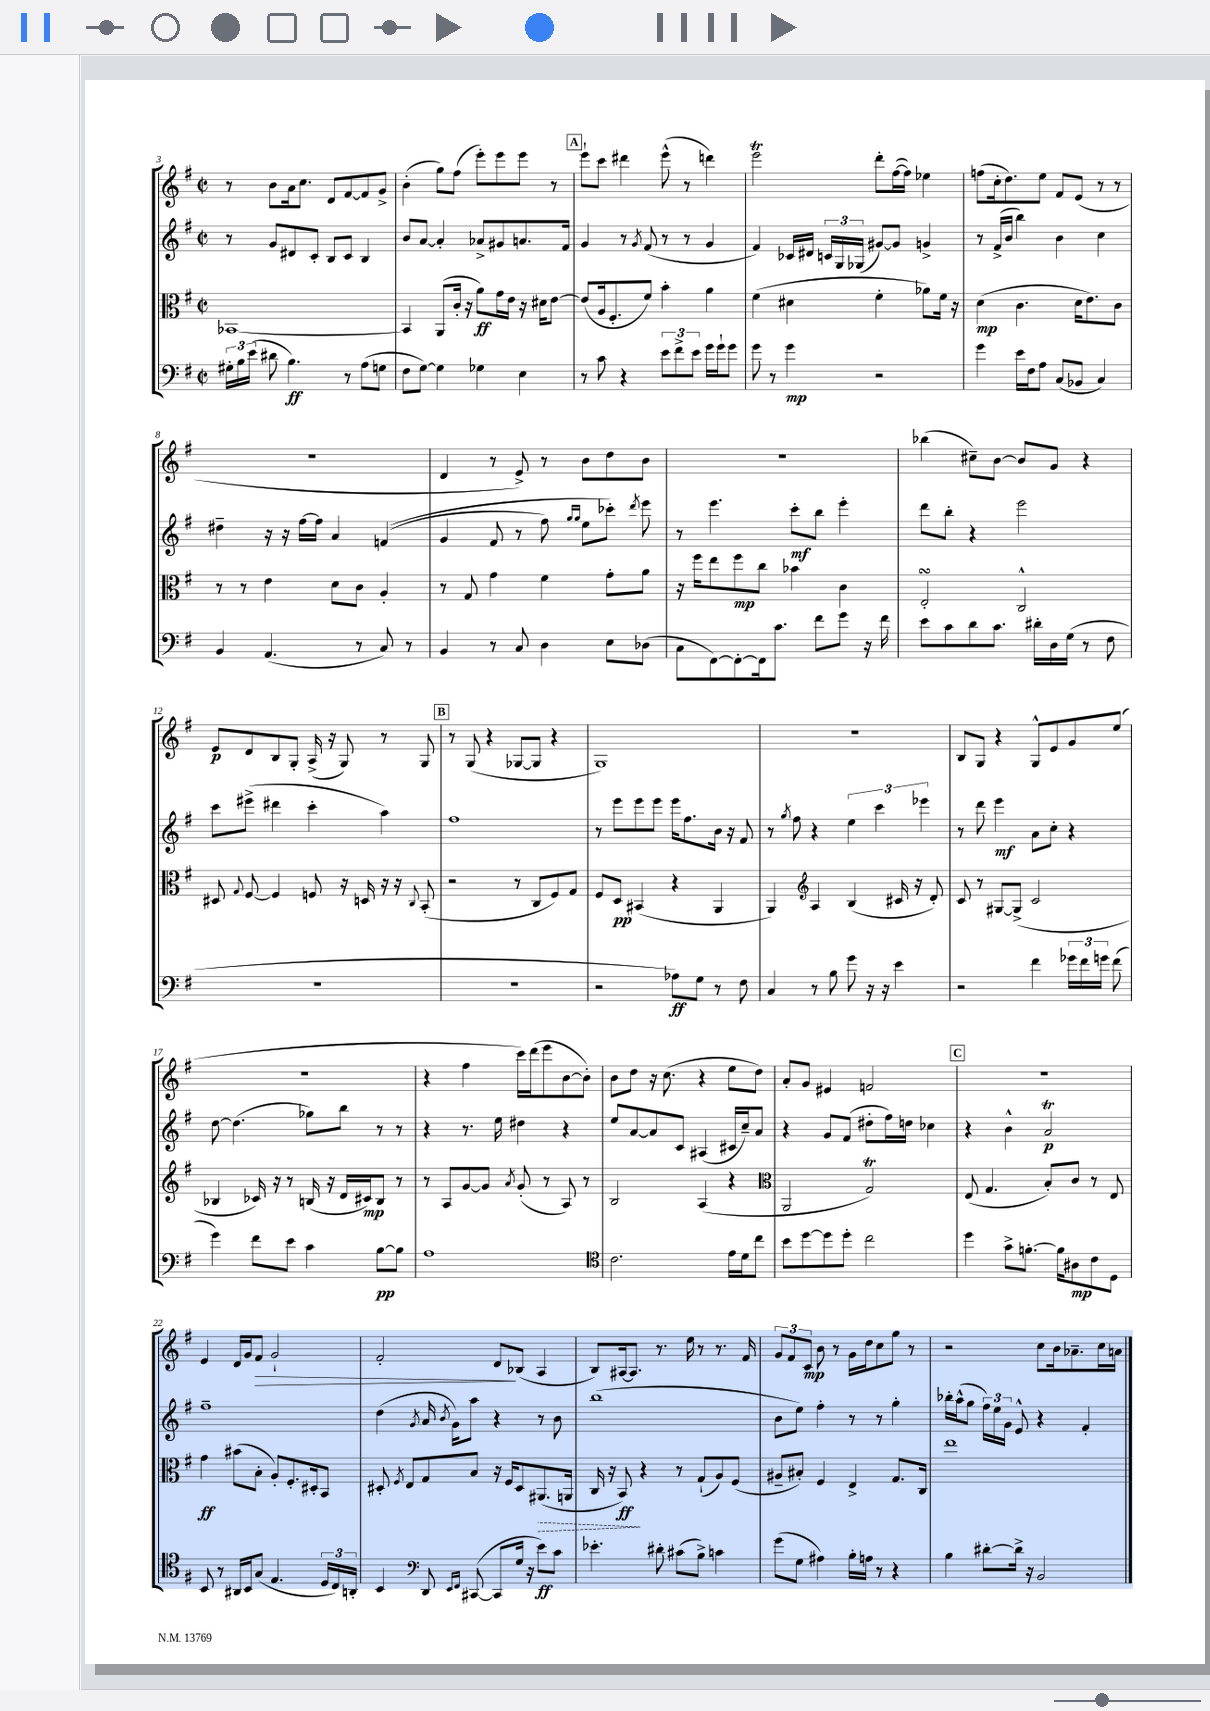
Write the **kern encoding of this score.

**kern	**dynam	**kern	**dynam	**kern	**dynam	**kern	**dynam
*part4	*part4	*part3	*part3	*part2	*part2	*part1	*part1
*staff4	*staff4	*staff3	*staff3	*staff2	*staff2	*staff1	*staff1
*clefF4	*	*clefC3	*	*clefG2	*	*clefG2	*
*k[f#]	*	*k[f#]	*	*k[f#]	*	*k[f#]	*
*M2/2	*	*M2/2	*	*M2/2	*	*M2/2	*
*met(c|)	*	*met(c|)	*	*met(c|)	*	*met(c|)	*
=3	=3	=3	=3	=3	=3	=3	=3
24G#X'\LL	.	[1BB-X	.	8r	.	8r	.
24B\	.	.	.	.	.	.	.
(24e\JJ	.	.	.	.	.	.	.
8d#X\	.	.	.	8g/L	.	8b\L	.
4.B\)	ff	.	.	8d#X/	.	16a\k	.
.	.	.	.	.	.	8.cc\J	.
.	.	.	.	8c'/J	.	.	.
.	.	.	.	8B/L	.	8d/L	.
8r	.	.	.	8c/J	.	[8f#/	.
(8A\L	.	.	.	4B/	.	8f#/]	.
8Gn\J	.	.	.	.	.	8g^/J	.
=4	=4	=4	=4	=4	=4	=4	=4
8F#\L	.	4BB-/]	.	8b/L	.	(4b'\	.
[8G\J)	.	.	.	[8a/J	.	.	.
4G\]	.	(8AA/L	.	4a'/]	.	8gg\L)	.
.	.	16c'/Jk	.	.	.	(8ff#\J	.
.	.	16r	.	.	.	.	.
4G-X\	.	8a\L)	ff	8a-X^/L	.	8eee'\L)	.
.	.	16g\L	.	8g#X/	.	8eee\	.
.	.	16e\JJ	.	.	.	.	.
4E\	.	16r	.	8.an/	.	8eee\J	.
.	.	16d#X\KL	.	.	.	.	.
.	.	[8e\J	.	.	.	8r	.
.	.	.	.	16f#/Jk	.	.	.
!!LO:REH:place=s1:t=A
=5	=5	=5	=5	=5	=5	=5	=5
8r	.	(8e/L]	.	4g/	.	8eee`\L	.
8c\	.	16A/k	.	.	.	8ccc\J	.
.	.	8.F#'/	.	.	.	.	.
4r	.	.	.	8r	.	4ddd#X\	.
.	.	.	.	8qg/	.	.	.
.	.	8f#/J)	.	(8f#/	.	.	.
12e\L	.	4b'\	.	8r	.	(8eee^^\	.
12f#^\	.	.	.	.	.	.	.
.	.	.	.	8r	.	8r	.
12e\J	.	.	.	.	.	.	.
16g\LL	.	4a\	.	4g/	.	4dddn\)	.
16g`\J	.	.	.	.	.	.	.
8g\J	.	.	.	.	.	.	.
=6	=6	=6	=6	=6	=6	=6	=6
8g\	.	(4f#\	.	4f#/)	.	2eeeT\	.
8r	.	.	.	.	.	.	.
4g\	mp	4d#X\	.	16c-X/LL	.	.	.
.	.	.	.	16d#X/JJ	.	.	.
.	.	.	.	24cn/LL	.	.	.
.	.	.	.	24G/	.	.	.
.	.	.	.	(24G-X/JJ	.	.	.
2r	.	4f#'\	.	[8g#X/L)	.	8ddd'\L	.
.	.	.	.	8g#/J]	.	([16ff#\L	.
.	.	.	.	.	.	16ff#\JJ])	.
.	.	8a-X\L)	.	4gn^/	.	4ee-X\	.
.	.	16f#\Jk	.	.	.	.	.
.	.	16r	.	.	.	.	.
=7	=7	=7	=7	=7	=7	=7	=7
4g\	.	(4d\	mp	8r	.	(8ffn\L	.
.	.	.	.	(16f#^/LL	.	16cc'\k	.
.	.	.	.	16b/JJ	.	8.dd\)	.
16e\LL	.	4.c\	.	4bb\)	.	.	.
16F#\J	.	.	.	.	.	.	.
8A\J	.	.	.	.	.	8ee\J	.
(8C/L	.	.	.	4b\	.	8f#/L	.
8BB-X/J	.	16d\KL	.	.	.	(8e/J	.
.	.	8.e\)	.	.	.	.	.
4C/)	.	.	.	4cc\	.	8r	.
.	.	8c\J	.	.	.	8r	.
!!LO:LB:g=z
=8	=8	=8	=8	=8	=8	=8	=8
4BB/	.	8r	.	4dd#X~\	.	1r	.
.	.	8r	.	.	.	.	.
(4.AA/	.	4e\	.	16r	.	.	.
.	.	.	.	16r	.	.	.
.	.	.	.	[16ff#\LL	.	.	.
.	.	.	.	16ff#\JJ]	.	.	.
.	.	8d\L	.	4a/	.	.	.
8r	.	8c\J	.	.	.	.	.
8C/)	.	4A'/	.	((4fn/	.	.	.
8r	.	.	.	.	.	.	.
=9	=9	=9	=9	=9	=9	=9	=9
4BB/	.	8r	.	4g/	.	4d/	.
.	.	8G/	.	.	.	.	.
8r	.	4g\	.	8f#/	.	8r	.
8C/	.	.	.	8r	.	8e^/)	.
4D\	.	4f#\	.	8ff#\)	.	8r	.
.	.	.	.	16qqgg/LL	.	.	.
.	.	.	.	16qqgg/JJ	.	.	.
.	.	.	.	8ee\L	.	8b\L	.
8E\L	.	8g'\L	.	8ccc-X'\J)	.	8dd\	.
.	.	.	.	8qddd/	.	.	.
(8D-X\J	.	8a\J	.	8eee\	.	8b\J	.
=10	=10	=10	=10	=10	=10	=10	=10
8C\L	.	16r	.	8r	.	1r	.
.	.	16ff#\KL	.	.	.	.	.
[8FF#\)	.	8ee\	.	4.eee\	.	.	.
8FF#'\_	.	8ff#\	mp	.	.	.	.
16FF#\k]	.	8cc\J	.	.	.	.	.
8.c\J	.	.	.	.	.	.	.
.	.	4b-X\	.	8ccc'\L	mf	.	.
8f#\L	.	.	.	8bb\J	.	.	.
8g\J	.	4c\	.	4eee'\	.	.	.
16r	.	.	.	.	.	.	.
16f#\	.	.	.	.	.	.	.
=11	=11	=11	=11	=11	=11	=11	=11
8e\L	.	2EsSSS'/	.	8ddd\L	.	(4bb-X\	.
8c\	.	.	.	8bb'\J	.	.	.
8d\	.	.	.	4r	.	8cc#X~\L)	.
8.c\J	.	.	.	.	.	[8b\J	.
.	.	2C^^/	.	2eee\	.	8b/L]	.
16d#X'\LL	.	.	.	.	.	.	.
16D\	.	.	.	.	.	8g/J	.
(16G\JJ	.	.	.	.	.	.	.
8r	.	.	.	.	.	4r	.
8F#\	.	.	.	.	.	.	.
!!LO:LB:g=z
=12	=12	=12	=12	=12	=12	=12	=12
1r	.	8D#X/	.	8ccc\L	.	8e/L	p
.	.	8qqG/	.	.	.	.	.
.	.	[8F#/	.	(8eee#X^\J	.	8d/	.
.	.	4F#/]	.	4ddd#X\	.	8B/	.
.	.	.	.	.	.	8G'/J	.
.	.	8Fn/	.	4ccc'\	.	(16A^/	.
.	.	.	.	.	.	16r	.
.	.	16r	.	.	.	8G/)	.
.	.	16Dn/	.	.	.	.	.
.	.	16r	.	4aa\)	.	8r	.
.	.	16r	.	.	.	.	.
.	.	8qqC/	.	.	.	.	.
.	.	(8BB'/	.	.	.	8G/	.
!!LO:REH:place=s1:t=B
=13	=13	=13	=13	=13	=13	=13	=13
1r	.	2r	.	1ff#	.	8r	.
.	.	.	.	.	.	(8G/	.
.	.	.	.	.	.	4r	.
.	.	8r	.	.	.	[8G-X/L	.
.	.	8C/L	.	.	.	8G-/J]	.
.	.	8F#/)	.	.	.	4r	.
.	.	8G/J	.	.	.	.	.
=14	=14	=14	=14	=14	=14	=14	=14
2r	.	8F#/L	.	8r	.	1G)	.
.	.	8D/J	pp	8eee\L	.	.	.
.	.	(4BB#X/	.	8eee\	.	.	.
.	.	.	.	8eee\J	.	.	.
8A-X\L)	ff	4r	.	16eee\KL	.	.	.
.	.	.	.	8.ff#\	.	.	.
8G\J	.	.	.	.	.	.	.
8r	.	4AA/	.	16b\Jk	.	.	.
.	.	.	.	16r	.	.	.
8F#\	.	.	.	8f#/	.	.	.
=15	=15	=15	=15	=15	=15	=15	=15
4C/	.	4AA/)	.	8r	.	1r	.
.	.	.	.	8qgg/	.	.	.
.	.	.	.	8ff#\	.	.	.
*	*	*clefG2	*	*	*	*	*
8r	.	4A/	.	4r	.	.	.
8B\	.	.	.	.	.	.	.
8g\	.	(4B/	.	6ee\	.	.	.
16r	.	.	.	.	.	.	.
.	.	.	.	6ccc\	.	.	.
16r	.	.	.	.	.	.	.
4e\	.	16c#X/	.	.	.	.	.
.	.	16r	.	.	.	.	.
.	.	.	.	6eee-X\	.	.	.
.	.	8d'/)	.	.	.	.	.
=16	=16	=16	=16	=16	=16	=16	=16
2r	.	8c/	.	8r	.	8B/L	.
.	.	8r	.	8ddd\	.	8G/J	.
.	.	[8G#X/L	.	4eee\	mf	4r	.
.	.	(8G#^/J]	.	.	.	.	.
4f#\	.	2c/	.	8a\L	.	8G^^/L	.
.	.	.	.	8cc'\J	.	8e/	.
24g-X\LL	.	.	.	4r	.	8g/	.
24f#\	.	.	.	.	.	.	.
24gn\JJ	.	.	.	.	.	.	.
(8f#\	.	.	.	.	.	(8ee/J	.
!!LO:LB:g=z
=17	=17	=17	=17	=17	=17	=17	=17
4g\)	.	4B-X/	.	[8dd\	.	1r	.
.	.	.	.	(4.dd\]	.	.	.
8f#\L	.	16c-X/)	.	.	.	.	.
.	.	16r	.	.	.	.	.
8e\J	.	8r	.	.	.	.	.
4c\	.	(16Bn/	.	8gg-X\L)	.	.	.
.	.	16r	.	.	.	.	.
.	.	16d/LL	.	8bb\J	.	.	.
.	.	16c#X/J)	mp	.	.	.	.
[8B\L	pp	8B/J	.	8r	.	.	.
8B\J]	.	8r	.	8r	.	.	.
=18	=18	=18	=18	=18	=18	=18	=18
1A	.	8r	.	4r	.	4r	.
.	.	8A/L	.	.	.	.	.
.	.	[8g/	.	8.r	.	4ff#\	.
.	.	8g/J]	.	.	.	.	.
.	.	.	.	16ee\	.	.	.
.	.	8qa/	.	.	.	.	.
.	.	(8g'/	.	4dd#X\	.	16ccc\LL)	.
.	.	.	.	.	.	(16ddd\J	.
.	.	8r	.	.	.	8eee\	.
.	.	8A/)	.	4r	.	[8b\	.
.	.	8r	.	.	.	8b'\J])	.
=19	=19	=19	=19	=19	=19	=19	=19
*clefC4	*	*	*	*	*	*	*
2.c\	.	2B/	.	8ee/L	.	8b\L	.
.	.	.	.	[8a/	.	8dd\J	.
.	.	.	.	8a/]	.	16r	.
.	.	.	.	.	.	(8.cc\	.
.	.	.	.	8c/J	.	.	.
.	.	(4A/	.	(4A#X/	.	4r	.
16e\LL	.	4r	.	16c#X/LL	.	8ee\L	.
16d\J	.	.	.	16cc~/J)	.	.	.
8cc\J	.	.	.	8a/J	.	8dd\J)	.
=20	=20	=20	=20	=20	=20	=20	=20
*	*	*clefC3	*	*	*	*	*
8b\L	.	2AA/	.	4r	.	8a'/L	.
[8dd\	.	.	.	.	.	8g/J	.
8dd\]	.	.	.	8g/L	.	4e#X/	.
8dd'\J	.	.	.	(8f#/J	.	.	.
2cc\	.	2GT/)	.	8dd#X'\L	.	2fn/	.
.	.	.	.	16ff#\L)	.	.	.
.	.	.	.	16ddn\JJ	.	.	.
.	.	.	.	4cc-X\	.	.	.
!!LO:REH:place=s1:t=C
=21	=21	=21	=21	=21	=21	=21	=21
4dd\	.	(8E/	.	4r	.	1r	.
.	.	4.G/	.	.	.	.	.
8g^\L	.	.	.	4b^^\	.	.	.
[8.fn'\J	.	.	.	.	.	.	.
.	.	8B'/L)	.	2aT/	p	.	.
16f\KL]	.	.	.	.	.	.	.
8A#X\	mp	8c/J	.	.	.	.	.
8c\	.	8r	.	.	.	.	.
8D\J	.	8E/	.	.	.	.	.
!!LO:LB:g=z
=22	=22	=22	=22	=22	=22	=22	=22
8BB/	.	4g\	ff	1ff#~	.	4e/	.
8r	.	.	.	.	.	.	.
16AA#X/LL	.	(8b#X\L	.	.	.	16d/LL	.
16BB/J	.	.	.	.	.	16g/J	.
!	!	!	!	!	!	!	!LO:HP:b
(8G/J	.	8B'\J	.	.	.	8f#/J	>
4.E/	.	8A'/L)	.	.	.	2g`/	.
.	.	8.F#'/	.	.	.	.	.
.	.	16D#X'/k	.	.	.	.	.
24D/LL	.	8BB/J	.	.	.	.	.
24C/)	.	.	.	.	.	.	.
24AAn'/JJ	.	.	.	.	.	.	.
=23	=23	=23	=23	=23	=23	=23	=23
4BB/	.	8D#X'/	.	(4dd\	.	2f#'/	.
.	.	8qF#/	.	.	.	.	.
.	.	8E/L	.	.	.	.	.
*clefF4	*	*	*	*	*	*	*
.	.	.	.	8qg/	.	.	.
8DD/	.	8G/	.	16a/	.	.	.
.	.	.	.	8qb/	.	.	.
.	.	.	.	16g\KL)	.	.	.
16qqEE/LL	.	.	.	.	.	.	.
16qqFF#/JJ	.	.	.	.	.	.	.
([8CC#X/	.	8B/J	.	8aa\J	.	.	.
8CC#/L]	.	16r	.	4r	.	8d/L	.
.	.	16F#/KL	.	.	.	.	.
16G/Jk	.	8D#/	.	.	.	(8B-X/J	]
16r	.	.	.	.	.	.	.
!	!	!	!LO:HP:b	!	!	!	!
8e\L)	ff	(8.AA#X/	>	8r	.	4A/	.
8c\J	.	.	.	8b\	.	.	.
.	.	16AAn/Jk	.	.	.	.	.
=24	=24	=24	=24	=24	=24	=24	=24
4.e-X'\	.	16C/	.	(1bb	.	8B/L)	.
.	.	16r	.	.	.	.	.
.	.	8BB/)	ff	.	.	[16A#X/k	.
.	.	.	.	.	.	8.A#/J]	.
.	.	4r	]	.	.	.	.
8d#X'\	.	.	.	.	.	8.r	.
(8c#X\L	.	8r	.	.	.	.	.
.	.	.	.	.	.	16ee\	.
8B^\J)	.	(8G`/L	.	.	.	8r	.
4cn\	.	8A/)	.	.	.	8.r	.
.	.	(8F#/J	.	.	.	.	.
.	.	.	.	.	.	16f#/	.
=25	=25	=25	=25	=25	=25	=25	=25
(8g\L	.	8A#X~/L	.	8b\L	.	12g/L	.
.	.	.	.	.	.	12f#/	.
8G\J	.	8B#X'/J)	.	8ee\J)	.	.	.
.	.	.	.	.	.	12c/J	mp
4A#X\)	.	4F#/	.	4ff#'\	.	8b\	.
.	.	.	.	.	.	8r	.
16B'\LL	.	4E^/	.	8r	.	16g\LL	.
16An\JJ	.	.	.	.	.	16dd\J	.
8r	.	.	.	8r	.	8cc\	.
4r	.	8.G/L	.	4gg'\	.	8gg\J	.
.	.	.	.	.	.	8r	.
.	.	16C/Jk	.	.	.	.	.
=26	=26	=26	=26	=26	=26	=26	=26
4B\	.	1ee	.	16bb-X'\LL	.	2r	.
.	.	.	.	(16aa^^\J	.	.	.
.	.	.	.	8gg\J	.	.	.
[8d#X'\L	.	.	.	24ff#\LL)	.	.	.
.	.	.	.	24ee\	.	.	.
.	.	.	.	24g\JJ	.	.	.
16d#^\Jk]	.	.	.	8e^^/	.	.	.
16r	.	.	.	.	.	.	.
2BB/	.	.	.	4r	.	8cc\L	.
.	.	.	.	.	.	16b\k	.
.	.	.	.	.	.	8.a-X~\	.
.	.	.	.	4f#'/	.	.	.
.	.	.	.	.	.	16cc\L	.
.	.	.	.	.	.	16an\JJ	.
==	==	==	==	==	==	==	==
*-	*-	*-	*-	*-	*-	*-	*-
